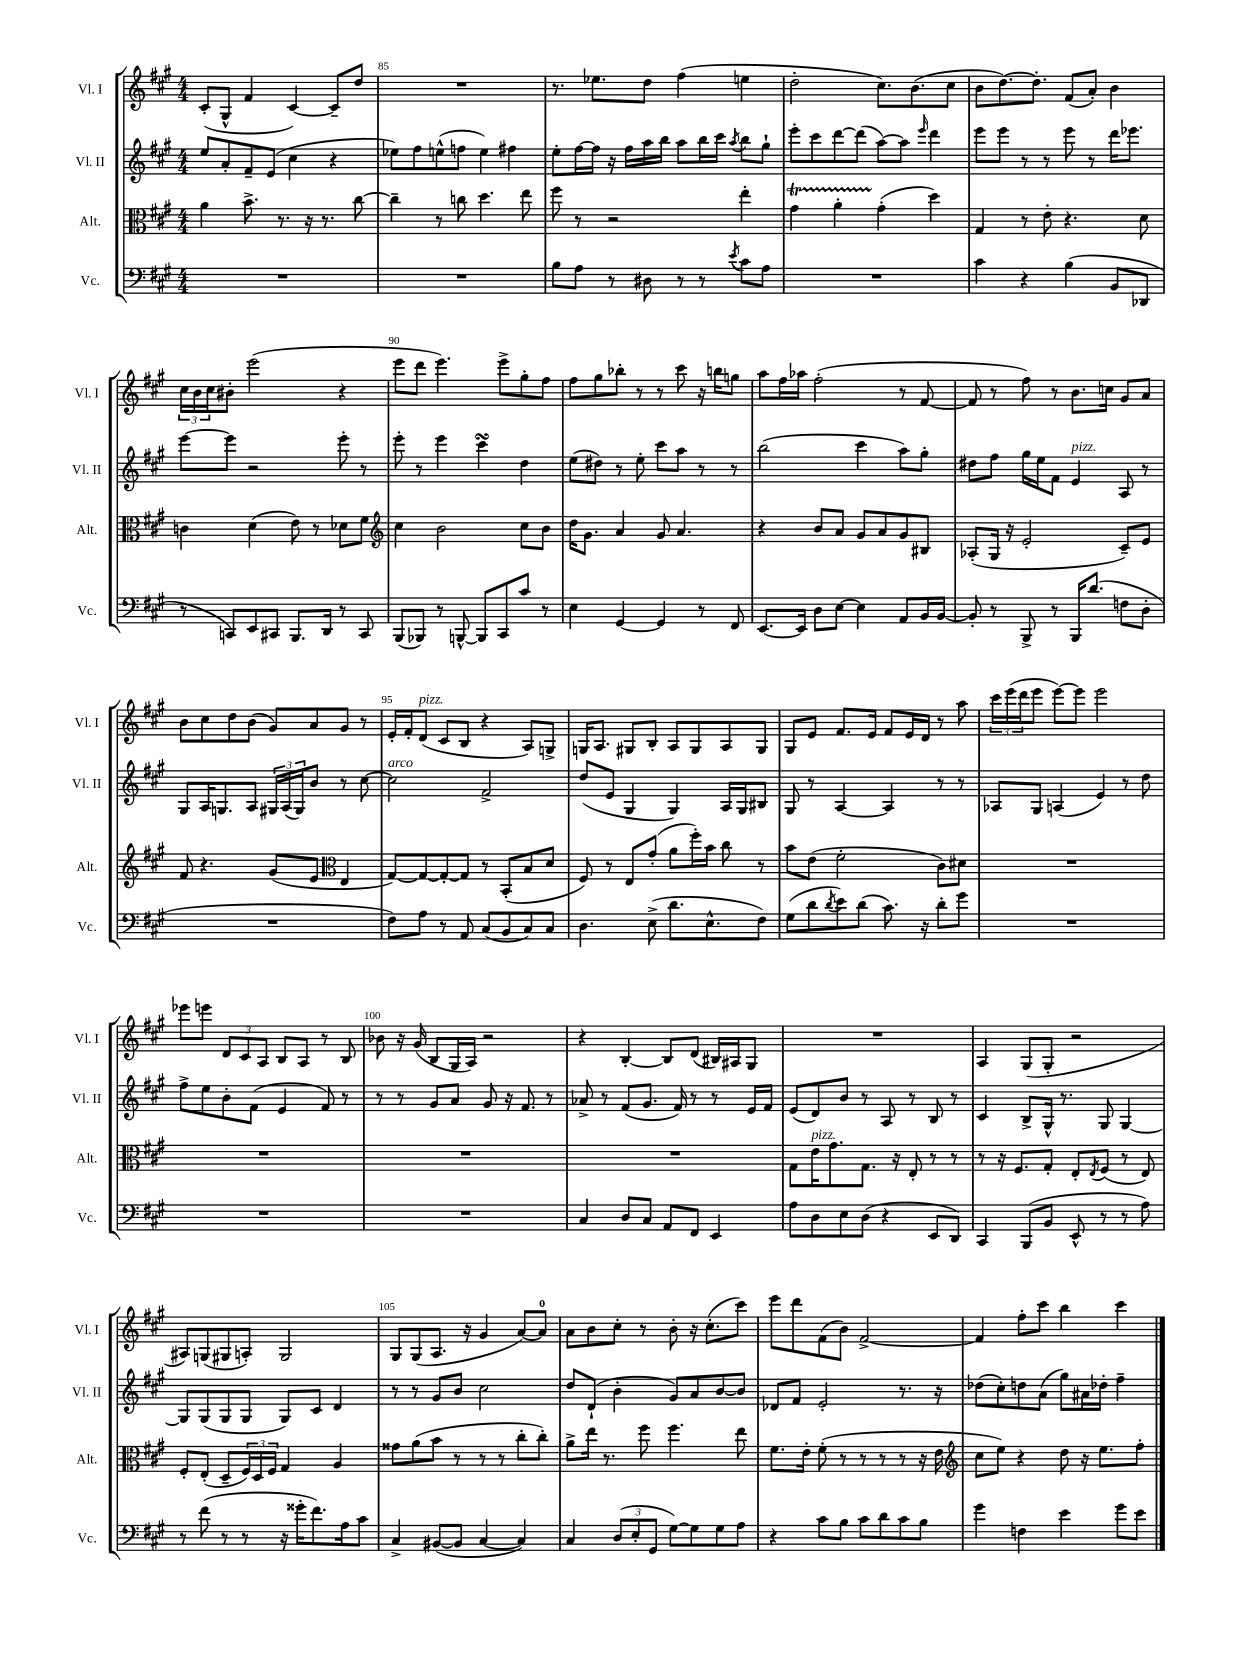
<<
\new StaffGroup <<
\new Staff = "s0" \with { instrumentName = "Vl. I" shortInstrumentName = "Vl. I" } {
    \clef treble \key a \major \numericTimeSignature \time 4/4
    cis'8-.( gis8-^ fis'4 cis'4~) cis'8-- d''8 |
    R1 |
    r8. ees''8. d''8 fis''4( e''4 |
    d''2-. cis''8.) b'8.( cis''8 |
    b'8 d''8.~) d''8.-. fis'8( a'8-.) b'4 |
    \tuplet 3/2 { cis''16 b'16 cis''16 } bis'8-. e'''2( r4 |
    e'''8 d'''8 e'''4.) e'''8-> gis''8-. fis''8 |
    fis''8 gis''8 bes''8-. r8 r8 cis'''8 r16 b''16 g''8 |
    a''8 fis''16 aes''16 fis''2-.( r8 fis'8~ |
    fis'8 r8 fis''8) r8 b'8. c''16 gis'8 a'8 |
    b'8 cis''8 d''8 b'8( gis'8) a'8 gis'8 r8 |
    e'16-. fis'16-. d'8^\markup { \italic "pizz." }( cis'8 b8 r4 a8) g8-> |
    g16 a8. gis8 b8-. a8 gis8 a8 gis8 |
    gis8 e'8 fis'8. e'16 fis'8 e'16 d'16 r8 a''8 |
    \tuplet 3/2 { cis'''16 e'''16( d'''16 } e'''8 e'''8~) e'''8 e'''2 |
    ees'''8 e'''8 \tuplet 3/2 { d'8 cis'8 a8 } b8 a8 r8 b8 |
    bes'8 r16 gis'16( b8 gis16 a16) r2 |
    r4 b4~-. b8 d'8( bis16) ais16 gis8 |
    R1 |
    a4 gis8( gis8-. r2 |
    ais8) g8( gis8 a8-.) gis2 |
    gis8 gis8( a8. r16 gis'4 a'8~) a'8-0 |
    a'8 b'8 cis''8-. r8 b'8-. r16 cis''8.-.( cis'''8) |
    e'''8 d'''8 fis'8( b'8) fis'2~-> |
    fis'4 fis''8-. cis'''8 b''4 cis'''4 \bar "|." |
}
\new Staff = "s1" \with { instrumentName = "Vl. II" shortInstrumentName = "Vl. II" } {
    \clef treble \key a \major \numericTimeSignature \time 4/4
    e''8 a'8-. fis'8-- e'8( cis''4 r4 |
    ees''8) fis''8 e''8-^( f''8 e''4) fis''4 |
    e''8-. fis''16~ fis''16 r16 fis''16 a''16 b''16 a''8 b''16 cis'''16 \acciaccatura { a''8 } b''8 gis''8-! |
    e'''8-. cis'''8 d'''8~ d'''8( a''8~) a''8 \grace { e'''16 } d'''4 |
    e'''8 e'''8 r8 r8 e'''8 r8 d'''16 ees'''8. |
    e'''8~ e'''8 r2 e'''8-. r8 |
    e'''8-. r8 e'''4 cis'''4\turn d''4 |
    e''8( dis''8) r8 e''8-. cis'''8 a''8 r8 r8 |
    b''2( cis'''4 a''8) gis''8-. |
    dis''8 fis''8 gis''16 e''16 fis'8 e'4^\markup { \italic "pizz." } a8 r8 |
    gis8 a16 g8. a8 \tuplet 3/2 { gis16 a16( gis16) } b'8 r8 cis''8~ |
    cis''2^\markup { \italic "arco" } fis'2-> |
    d''8( e'8 gis4 gis4) a16 gis16 bis8 |
    gis8 r8 a4~ a4 r8 r8 |
    aes8 gis8 a4( e'4) r8 d''8 |
    fis''8-> e''8 b'8-. fis'8( e'4 fis'8) r8 |
    r8 r8 gis'8 a'8 gis'8 r16 fis'8. r8 |
    aes'8-> r8 fis'8( gis'8. fis'16) r8 r8 e'16 fis'16 |
    e'8( d'8) b'8 r8 a8 r8 b8 r8 |
    cis'4 b8-> gis16-^ r8. gis8 gis4~ |
    gis8 gis8( gis8 gis8 gis8) cis'8 d'4 |
    r8 r8 gis'8 b'8 cis''2 |
    d''8 d'8-!( b'4-. gis'8) a'8 b'8~ b'8 |
    des'8 fis'8 e'2-. r8. r16 |
    des''8( cis''8-.) d''8 a'8( gis''8) ais'16 des''16-. fis''4-- \bar "|." |
}
\new Staff = "s2" \with { instrumentName = "Alt." shortInstrumentName = "Alt." } {
    \clef alto \key a \major \numericTimeSignature \time 4/4
    a'4 b'8.-> r8. r16 r8. cis''8~ |
    cis''4-- r8 c''8 d''4. e''8 |
    fis''8 r8 r2 e''4-. |
    gis'4\startTrillSpan a'4-. gis'4-.\stopTrillSpan( d''4) |
    gis4 r8 e'8-. r4. d'8 |
    c'4 d'4( e'8) r8 des'8 fis'8 |
    \clef treble cis''4 b'2 cis''8 b'8 |
    d''16 gis'8. a'4 gis'8 a'4. |
    r4 b'8 a'8 gis'8 a'8 gis'8 bis8 |
    aes8-.( gis16 r16 e'2-. cis'8--) e'8 |
    fis'8 r4. gis'8( e'8 \clef alto e4 |
    gis8~) gis8~ gis8~-. gis8 r8 b,8-.( b8 d'8 |
    fis8) r8 e8 gis'8-.( a'8 fis''16-.) b'16 cis''8 r8 |
    b'8 e'8( fis'2-. cis'8) dis'8 |
    R1 |
    R1 |
    R1 |
    R1 |
    gis8 e'16^\markup { \italic "pizz." } gis'8. gis8. r16 e8-. r8 r8 |
    r8 r16 fis8. gis8-. e8-. \acciaccatura { e8 } fis8( r8 e8) |
    fis8-. e8-.( d8-- \tuplet 3/2 { fis16) d16 fis16 } gis4 a4 |
    gisis'8 a'8( b'8 r8 r8 r8 cis''8-. cis''8-.) |
    a'8-> e''16 r8. fis''8 fis''4. e''8 |
    fis'8. e'16-. fis'8-.( r8 r8 r8 r8 r16 e'16 |
    \clef treble cis''8 e''8) r4 d''8 r16 e''8. fis''8-. \bar "|." |
}
\new Staff = "s3" \with { instrumentName = "Vc." shortInstrumentName = "Vc." } {
    \clef bass \key a \major \numericTimeSignature \time 4/4
    R1 |
    R1 |
    b8 a8 r8 dis8 r8 r8 \acciaccatura { e'8 } cis'8 a8 |
    R1 |
    cis'4 r4 b4( b,8 des,8 |
    r8 c,8) e,8 cis,8 b,,8. d,16 r8 cis,8 |
    b,,8( bes,,8) r8 b,,8~-^ b,,8 cis,8 cis'8 r8 |
    e4 gis,4~ gis,4 r8 fis,8 |
    e,8.~ e,16 d8 e8~ e4 a,8 b,16 b,16~ |
    b,8-. r8 b,,8-> r8 b,,16 d'8.( f8 d8-. |
    R1 |
    fis8) a8 r8 a,8 cis8( b,8 cis8) cis8 |
    d4. e8->( d'8. e8.-^ fis8) |
    gis8( d'8 \acciaccatura { d'8 } e'8) d'8( cis'8.) r16 d'8-. gis'8 |
    R1 |
    R1 |
    R1 |
    cis4 d8 cis8 a,8 fis,8 e,4 |
    a8 d8 e8 d8( r4 e,8 d,8) |
    cis,4 b,,8( b,8 e,8-^ r8 r8 a8) |
    r8 fis'8( r8 r8 r16 gisis'16-. fis'8.) a16 cis'8 |
    cis4-> bis,8~( bis,8 cis4~ cis4) |
    cis4 \tuplet 3/2 { d8( e8-. gis,8 } gis8~) gis8 gis8 a8 |
    r4 cis'8 b8 cis'8 d'8 cis'8 b8 |
    gis'4 f4 e'4 gis'8 e'8 \bar "|." |
}
>>
>>
\layout { \context { \Score currentBarNumber = #84 \override BarNumber.break-visibility = ##(#f #t #t) barNumberVisibility = #(every-nth-bar-number-visible 5) } }
